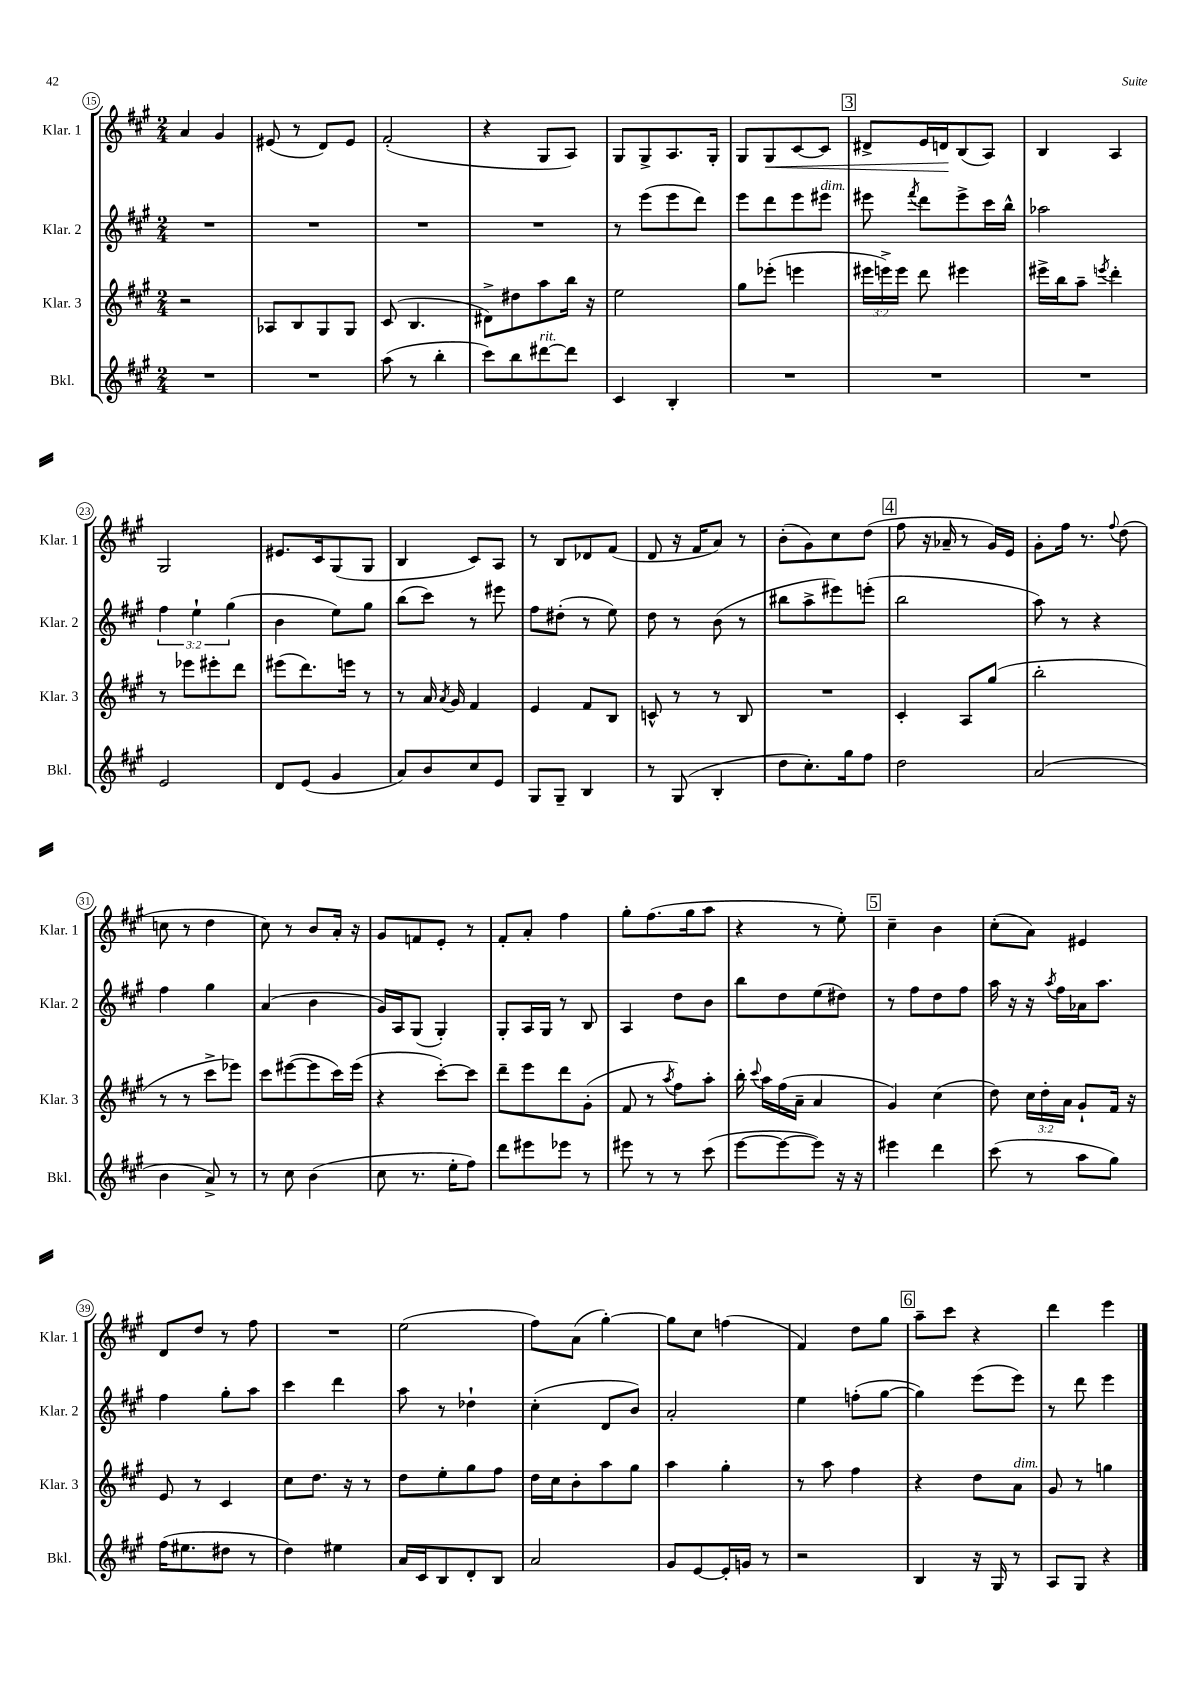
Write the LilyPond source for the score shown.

<<
\new StaffGroup <<
\new Staff = "s0" \with { instrumentName = "Klar. 1" shortInstrumentName = "Klar. 1" } {
    \clef treble \key a \major \numericTimeSignature \time 2/4
    \autoBeamOff a'4 gis'4 |
    eis'8( r8 d'8[) eis'8] |
    fis'2-.( |
    r4 gis8[ a8]) |
    gis8[ gis8-> a8. gis16]-. |
    gis8[ gis8\< cis'8~ cis'8] |
    \mark \markup { \box "3" } dis'8[-> e'16 d'16\! b8( a8]) |
    b4 a4 |
    gis2 |
    eis'8.[ cis'16 gis8( gis8] |
    b4 cis'8[) a8] |
    r8 b8[ des'8 fis'8]( |
    d'8 r16 fis'16[ a'8]) r8 |
    b'8[-.( gis'8) cis''8 d''8]( |
    \mark \markup { \box "4" } fis''8 r16 aes'16-- r8 gis'16[) e'16] |
    gis'8[-. fis''16] r8. \appoggiatura { fis''8 } d''8( |
    c''8 r8 d''4 |
    cis''8) r8 b'8[ a'16]-. r16 |
    gis'8[ f'8 e'8]-. r8 |
    fis'8[-. a'8]-. fis''4 |
    gis''8[-. fis''8.( gis''16 a''8] |
    r4 r8 e''8-.) |
    \mark \markup { \box "5" } cis''4-- b'4 |
    cis''8[-.( a'8]) eis'4 |
    d'8[ d''8] r8 fis''8 |
    R2 |
    e''2( |
    fis''8[) a'8]( gis''4~-.) |
    gis''8[ cis''8] f''4( |
    fis'4) d''8[ gis''8] |
    \mark \markup { \box "6" } a''8[-- cis'''8] r4 |
    d'''4 e'''4 \bar "|." |
}
\new Staff = "s1" \with { instrumentName = "Klar. 2" shortInstrumentName = "Klar. 2" } {
    \clef treble \key a \major \numericTimeSignature \time 2/4 \override Staff.TupletNumber.text = #tuplet-number::calc-fraction-text
    \autoBeamOff R2 |
    R2 |
    R2 |
    R2 |
    r8 e'''8[( e'''8 d'''8]) |
    e'''8[ d'''8 e'''8 eis'''8]^\markup { \italic "dim." } |
    \mark \markup { \box "3" } eis'''8 \acciaccatura { fis'''8 } d'''8[ eis'''8-> cis'''16 b''16]-^ |
    aes''2 |
    \tuplet 3/2 { fis''4 e''4-! gis''4( } |
    b'4 e''8[) gis''8] |
    b''8[( cis'''8]) r8 eis'''8 |
    fis''8[ dis''8]-.( r8 e''8) |
    d''8 r8 b'8( r8 |
    bis''8[ a''8-> eis'''8) e'''8]-.( |
    \mark \markup { \box "4" } b''2 |
    a''8) r8 r4 |
    fis''4 gis''4 |
    a'4( b'4 |
    gis'16[) a16 gis8]( gis4-.) |
    gis8[-. a16 gis16] r8 b8 |
    a4 d''8[ b'8] |
    b''8[ d''8 e''8( dis''8]) |
    \mark \markup { \box "5" } r8 fis''8[ d''8 fis''8] |
    a''16 r16 r16 \acciaccatura { a''8 } fis''16[ aes'16 a''8.] |
    fis''4 gis''8[-. a''8] |
    cis'''4 d'''4 |
    a''8 r8 des''4-! |
    cis''4-.( d'8[ b'8]) |
    a'2-. |
    e''4 f''8[-.( gis''8]~ |
    \mark \markup { \box "6" } gis''4) e'''8[( e'''8]) |
    r8 d'''8 e'''4 \bar "|." |
}
\new Staff = "s2" \with { instrumentName = "Klar. 3" shortInstrumentName = "Klar. 3" } {
    \clef treble \key a \major \numericTimeSignature \time 2/4 \override Staff.TupletNumber.text = #tuplet-number::calc-fraction-text
    \autoBeamOff r2 |
    aes8[ b8 gis8 gis8] |
    cis'8( b4. |
    dis'8[->) dis''8 a''8 b''16] r16 |
    e''2 |
    gis''8[ ees'''8]-.( e'''4 |
    \mark \markup { \box "3" } \tuplet 3/2 { eis'''16[ e'''16->) e'''16] } d'''8 eis'''4 |
    eis'''16[-> b''16 a''8]-- \acciaccatura { e'''8 } d'''4-. |
    r8 ees'''8[ eis'''8-. d'''8] |
    eis'''8[( d'''8.) e'''16] r8 |
    r8 a'16 \acciaccatura { a'8 } gis'16 fis'4 |
    e'4 fis'8[ b8] |
    c'8-^ r8 r8 b8 |
    R2 |
    \mark \markup { \box "4" } cis'4-. a8[ gis''8]( |
    b''2-. |
    r8 r8 cis'''8[-> ees'''8]) |
    cis'''8[ eis'''8~( eis'''8 cis'''16) eis'''16]( |
    r4 cis'''8[~-.) cis'''8] |
    d'''8[-- e'''8 d'''8 gis'8]-.( |
    fis'8 r8 \acciaccatura { a''8 } fis''8[) a''8]-. |
    b''16-. \appoggiatura { cis'''8 } a''16[ fis''16( a'16]-- a'4 |
    \mark \markup { \box "5" } gis'4) cis''4( |
    d''8) \tuplet 3/2 { cis''16[ d''16-. a'16] } gis'8[-! fis'16] r16 |
    e'8 r8 cis'4 |
    cis''8[ d''8.] r16 r8 |
    d''8[ e''8-. gis''8 fis''8] |
    d''16[ cis''16 b'8-. a''8 gis''8] |
    a''4 gis''4-. |
    r8 a''8 fis''4 |
    \mark \markup { \box "6" } r4 d''8[ a'8]^\markup { \italic "dim." } |
    gis'8 r8 g''4 \bar "|." |
}
\new Staff = "s3" \with { instrumentName = "Bkl." shortInstrumentName = "Bkl." } {
    \clef treble \key a \major \numericTimeSignature \time 2/4
    \autoBeamOff R2 |
    R2 |
    a''8( r8 b''4-. |
    cis'''8[) b''8 dis'''8~^\markup { \italic "rit." } dis'''8] |
    cis'4 b4-. |
    R2 |
    \mark \markup { \box "3" } R2 |
    R2 |
    e'2 |
    d'8[ e'8]( gis'4 |
    a'8[) b'8 cis''8 e'8] |
    gis8[ gis8]-- b4 |
    r8 gis8( b4-. |
    d''8[ cis''8.-.) gis''16 fis''8] |
    \mark \markup { \box "4" } d''2 |
    a'2( |
    b'4 a'8->) r8 |
    r8 cis''8 b'4( |
    cis''8 r8. e''16[-. fis''8]) |
    d'''8[ eis'''8 ees'''8] r8 |
    eis'''8 r8 r8 cis'''8( |
    e'''8[~ e'''8~ e'''8]) r16 r16 |
    \mark \markup { \box "5" } eis'''4 d'''4 |
    cis'''8( r8 a''8[ gis''8]) |
    fis''16[( eis''8. dis''8] r8 |
    d''4) eis''4 |
    a'16[ cis'16 b8 d'8-. b8] |
    a'2 |
    gis'8[ e'8~ e'16-. g'16] r8 |
    r2 |
    \mark \markup { \box "6" } b4 r16 gis16 r8 |
    a8[ gis8] r4 \bar "|." |
}
>>
>>
\layout { \context { \Score currentBarNumber = #15 \override BarNumber.stencil = #(make-stencil-circler 0.1 0.3 ly:text-interface::print) } }
